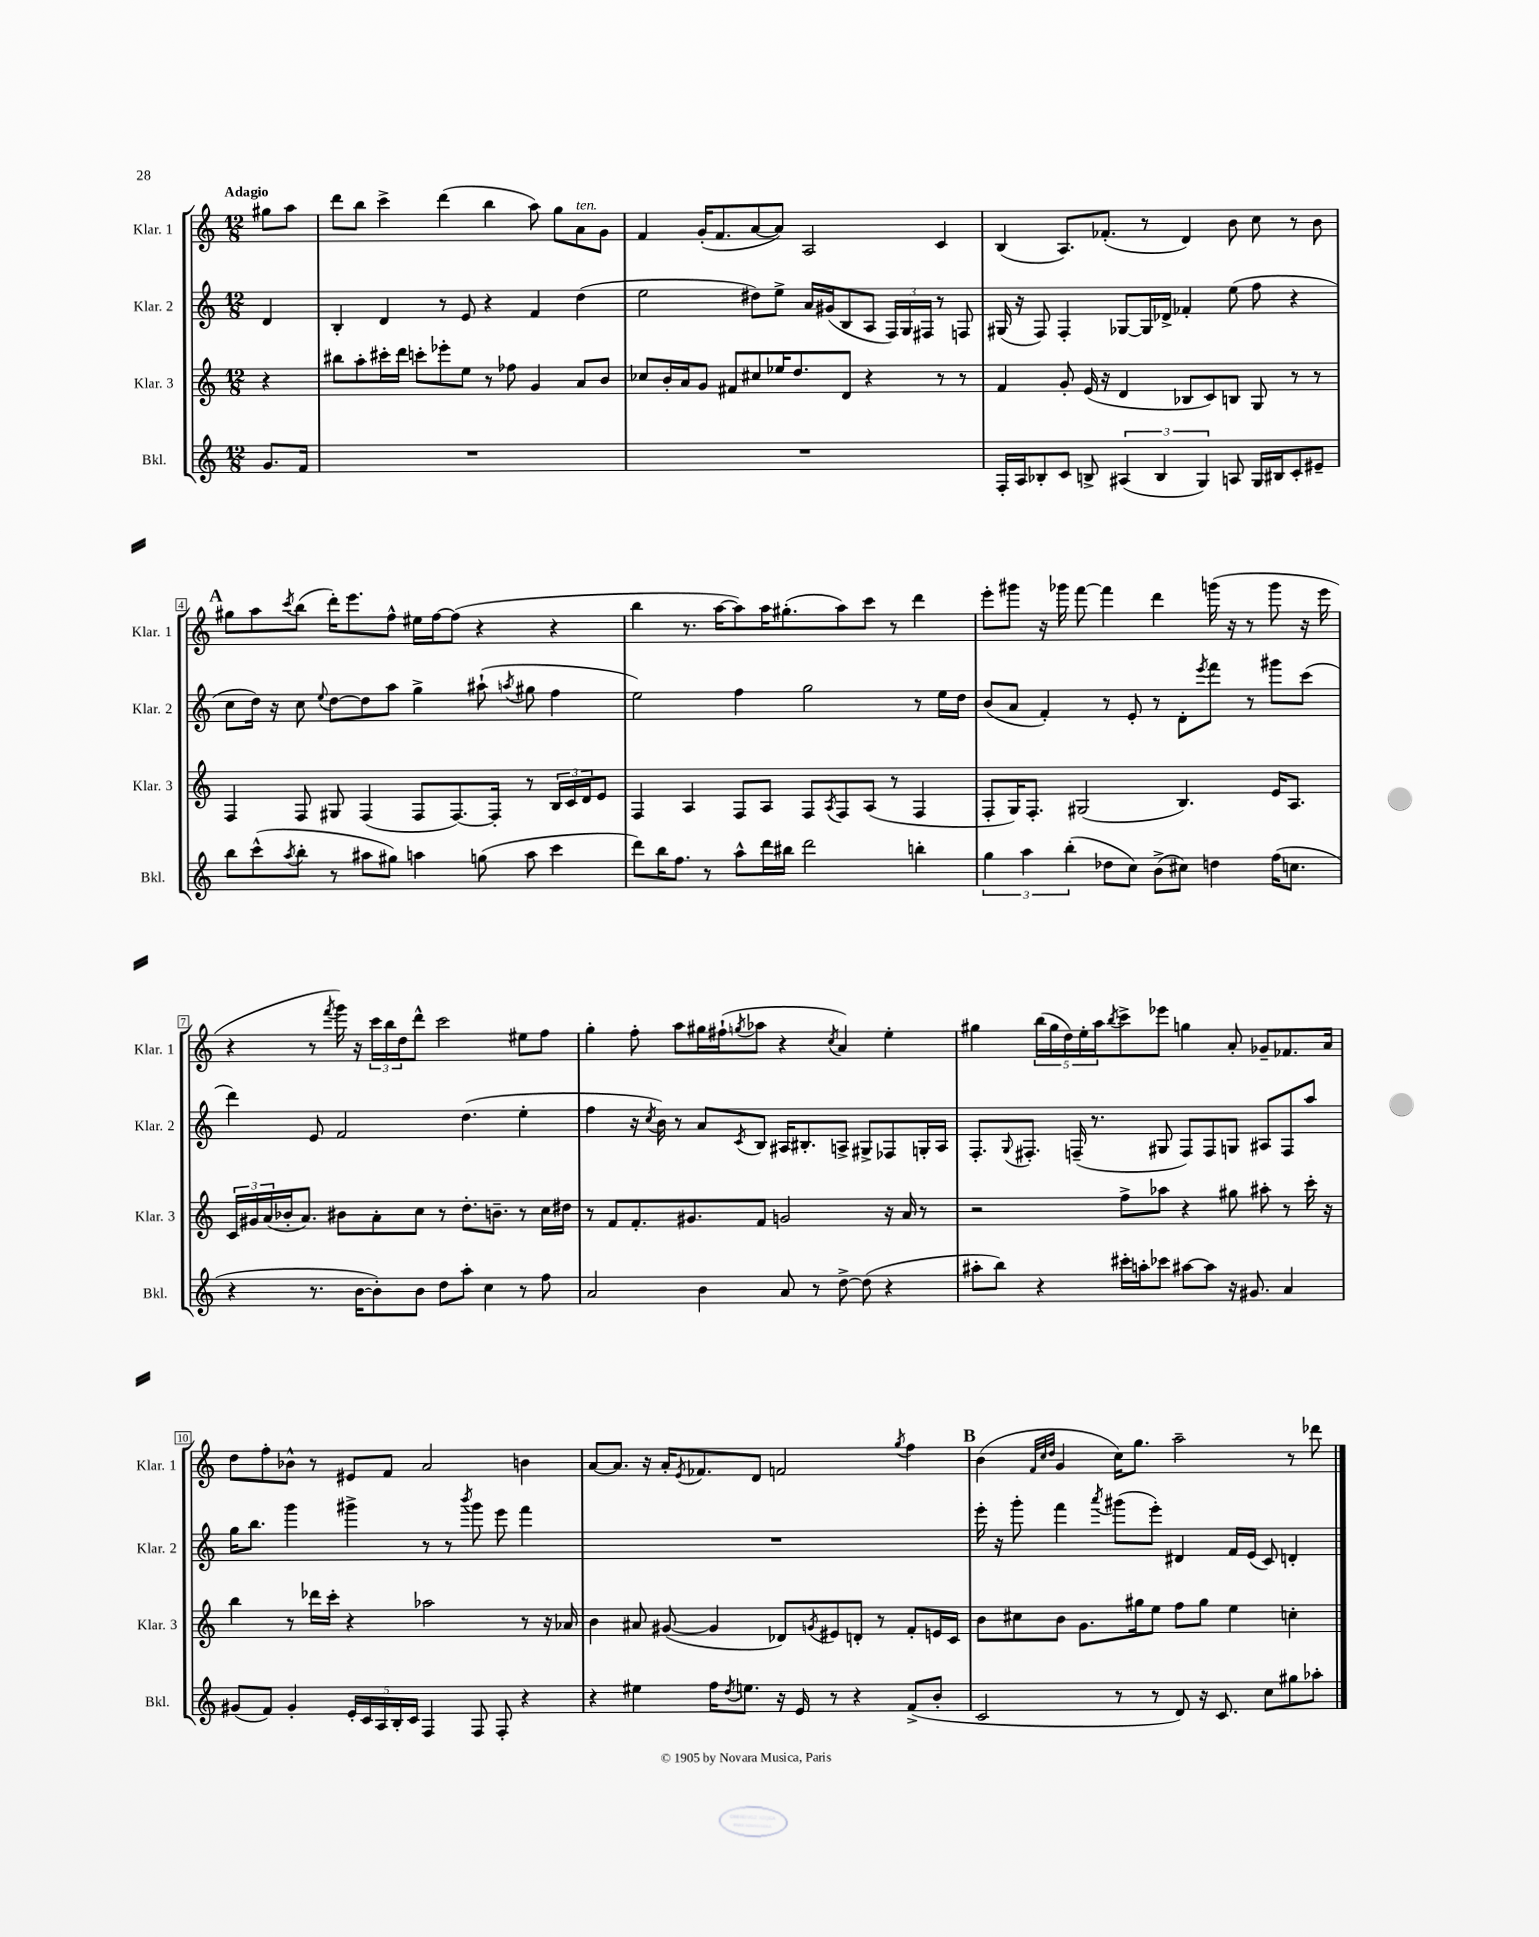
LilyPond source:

<<
\new StaffGroup <<
\new Staff = "s0" \with { instrumentName = "Klar. 1" shortInstrumentName = "Klar. 1" } {
    \clef treble \key c \major \numericTimeSignature \time 12/8 \partial 4 \tempo "Adagio"
    gis''8 a''8 |
    d'''8 b''8 c'''4-> d'''4( b''4 a''8) g''8 a'8^\markup { \italic "ten." } g'8 |
    f'4 g'16-.( f'8. a'8~ a'8) a2 c'4 |
    b4( a8.) fes'8.-.( r8 d'4) b'8 c''8 r8 b'8 |
    \mark \markup { \bold "A" } gis''8 a''8 \acciaccatura { c'''8 } b''8( d'''16-.) e'''8. f''8-^ eis''16 f''16~ f''8( r4 r4 |
    b''4 r8. a''16~ a''8) a''16 gis''8.-.( a''8) c'''8 r8 d'''4 |
    e'''8-. gis'''8 r16 ges'''16 f'''8~ f'''4 d'''4 g'''16( r16 r8 g'''8 r16 e'''16 |
    r4 r8 \acciaccatura { f'''8 } g'''16) r16 \tuplet 3/2 { c'''16 b''16 d''16 } d'''8-^ c'''2 eis''8 f''8 |
    g''4-. f''8-. a''8 gis''16 fis''16-!( \acciaccatura { g''8 } aes''8 r4 \acciaccatura { c''8 } a'4) e''4-. |
    gis''4 \tuplet 5/4 { b''16( gis''16 d''16) e''16-. a''16 } \acciaccatura { b''8 } c'''8-> ees'''8 g''4 a'8-. ges'8-- fes'8. a'16 |
    d''8 f''8-. bes'8-^ r8 eis'8 f'8 a'2 b'4 |
    a'8~ a'8. r16 a'16-. \acciaccatura { e'8 } fes'8. d'8 f'2 \acciaccatura { g''8 } f''4 |
    \mark \markup { \bold "B" } b'4( \grace { f'32 c''32 d''32 } g'4 c''16) g''8. a''2-- r8 des'''8 \bar "|." |
}
\new Staff = "s1" \with { instrumentName = "Klar. 2" shortInstrumentName = "Klar. 2" } {
    \clef treble \key c \major \numericTimeSignature \time 12/8 \partial 4
    d'4 |
    b4-. d'4 r8 e'8 r4 f'4 d''4( |
    e''2 dis''8) e''8-> a'16 gis'16( b8 a8 \tuplet 3/2 { f16) g16 fis16 } r8 f8 |
    gis16( r16 f8) f4-. ges8~ ges16 des'16-> fes'4-. e''8( f''8 r4 |
    \mark \markup { \bold "A" } c''8 d''16) r16 c''8 \appoggiatura { e''8 } d''8~ d''8 a''8 g''4-> ais''8-!( \acciaccatura { a''8 } gis''8 f''4 |
    e''2) f''4 g''2 r8 e''16 d''16 |
    b'8( a'8 f'4-.) r8 e'8-. r8 d'8-. \acciaccatura { e'''8 } f'''8 r8 gis'''8 c'''8( |
    d'''4) e'8 f'2 d''4.( e''4-. |
    f''4 r16 \acciaccatura { c''8 } b'16) r8 a'8 \acciaccatura { c'8 } b8 ais16 bis8.-. a8-> gis8-> fes8 g16-. a16 |
    f8.-. \appoggiatura { g8 } fis8.-. f16--( r8. gis8 f8) f8 g8 ais8 f8 a''8 |
    g''16 b''8. g'''4 gis'''4-> r8 r8 \acciaccatura { b'''8 } gis'''8 e'''8 f'''4 |
    R1. |
    \mark \markup { \bold "B" } e'''16-. r16 g'''8-. f'''4 \acciaccatura { a'''8 } gis'''8( e'''8-.) dis'4 f'16 e'16( c'8) d'4-. \bar "|." |
}
\new Staff = "s2" \with { instrumentName = "Klar. 3" shortInstrumentName = "Klar. 3" } {
    \clef treble \key c \major \numericTimeSignature \time 12/8 \partial 4
    r4 |
    bis''8 a''8-. cis'''16-. d'''16 c'''8-. ees'''8-. e''8 r8 fes''8 g'4 a'8 b'8 |
    ces''8 b'16-. a'16 g'8 fis'8 cis''8 ees''16 d''8. d'8 r4 r8 r8 |
    f'4 g'8-. e'16( r16 d'4 bes8 c'8) b8 g8 r8 r8 |
    \mark \markup { \bold "A" } f4 f8 gis8 f4( f8 f8.~) f16-. r8 \tuplet 3/2 { b16 c'16 d'16 } e'8 |
    f4 a4 f8 a8 f8 \acciaccatura { a8 } f8 a8( r8 f4 |
    f8-. g16) f8.-. gis2( b4.) e'16 a8. |
    \tuplet 3/2 { c'16 gis'16 a'16( } bes'16-. a'8.) bis'8 a'8-. c''8 r8 d''8.-. b'8.-- r8 c''16 dis''16 |
    r8 f'8 f'8.-. gis'8. f'8 g'2 r16 a'16 r8 |
    r2 f''8-> aes''8 r4 gis''8 ais''8-. r8 c'''16-. r16 |
    b''4 r8 des'''16 c'''16-. r4 aes''2 r8 r16 aes'16 |
    b'4 ais'8 gis'8~( gis'4 des'8) \acciaccatura { g'8 } eis'8 d'8-. r8 f'8-. e'16 c'16 |
    \mark \markup { \bold "B" } b'8 cis''8 b'8 g'8. gis''16 e''8 f''8 gis''8 e''4 c''4-. \bar "|." |
}
\new Staff = "s3" \with { instrumentName = "Bkl." shortInstrumentName = "Bkl." } {
    \clef treble \key c \major \numericTimeSignature \time 12/8 \partial 4
    g'8. f'16 |
    R1. |
    R1. |
    f16-. a16 bes8-. c'8 b8-> \tuplet 3/2 { ais4( b4 g4) } a8 g16 bis16 c'8-. eis'8-- |
    \mark \markup { \bold "A" } b''8 c'''8-^( \acciaccatura { a''8 } b''8-. r8 ais''8 gis''8) a''4 g''8( a''8 c'''4 |
    d'''8) b''16 f''8. r8 a''8-^ d'''16 bis''16 d'''2 b''4-. |
    \tuplet 3/2 { g''4 a''4 b''4-.( } des''8 c''8) b'8->( cis''8) d''4 f''16( c''8. |
    r4 r8. b'16~ b'8-.) b'8 d''8 a''8-. c''4 r8 f''8 |
    a'2 b'4 a'8 r8 d''8~-> d''8( r4 |
    ais''8-. b''8) r4 cis'''16-. a''16-. ces'''8 ais''8~ ais''8 r16 gis'8. a'4 |
    gis'8( f'8) gis'4-. \tuplet 5/4 { e'16-. c'16 a16 b16-. c'16 } f4 f8 f8-. r4 |
    r4 eis''4 f''16 \acciaccatura { d''8 } e''8. r16 e'16 r8 r4 f'8->( b'8-. |
    \mark \markup { \bold "B" } c'2 r8 r8 d'8) r16 c'8. c''8 gis''8 aes''8-. \bar "|." |
}
>>
>>
\layout { \context { \Score \override BarNumber.stencil = #(make-stencil-boxer 0.1 0.3 ly:text-interface::print) } }
